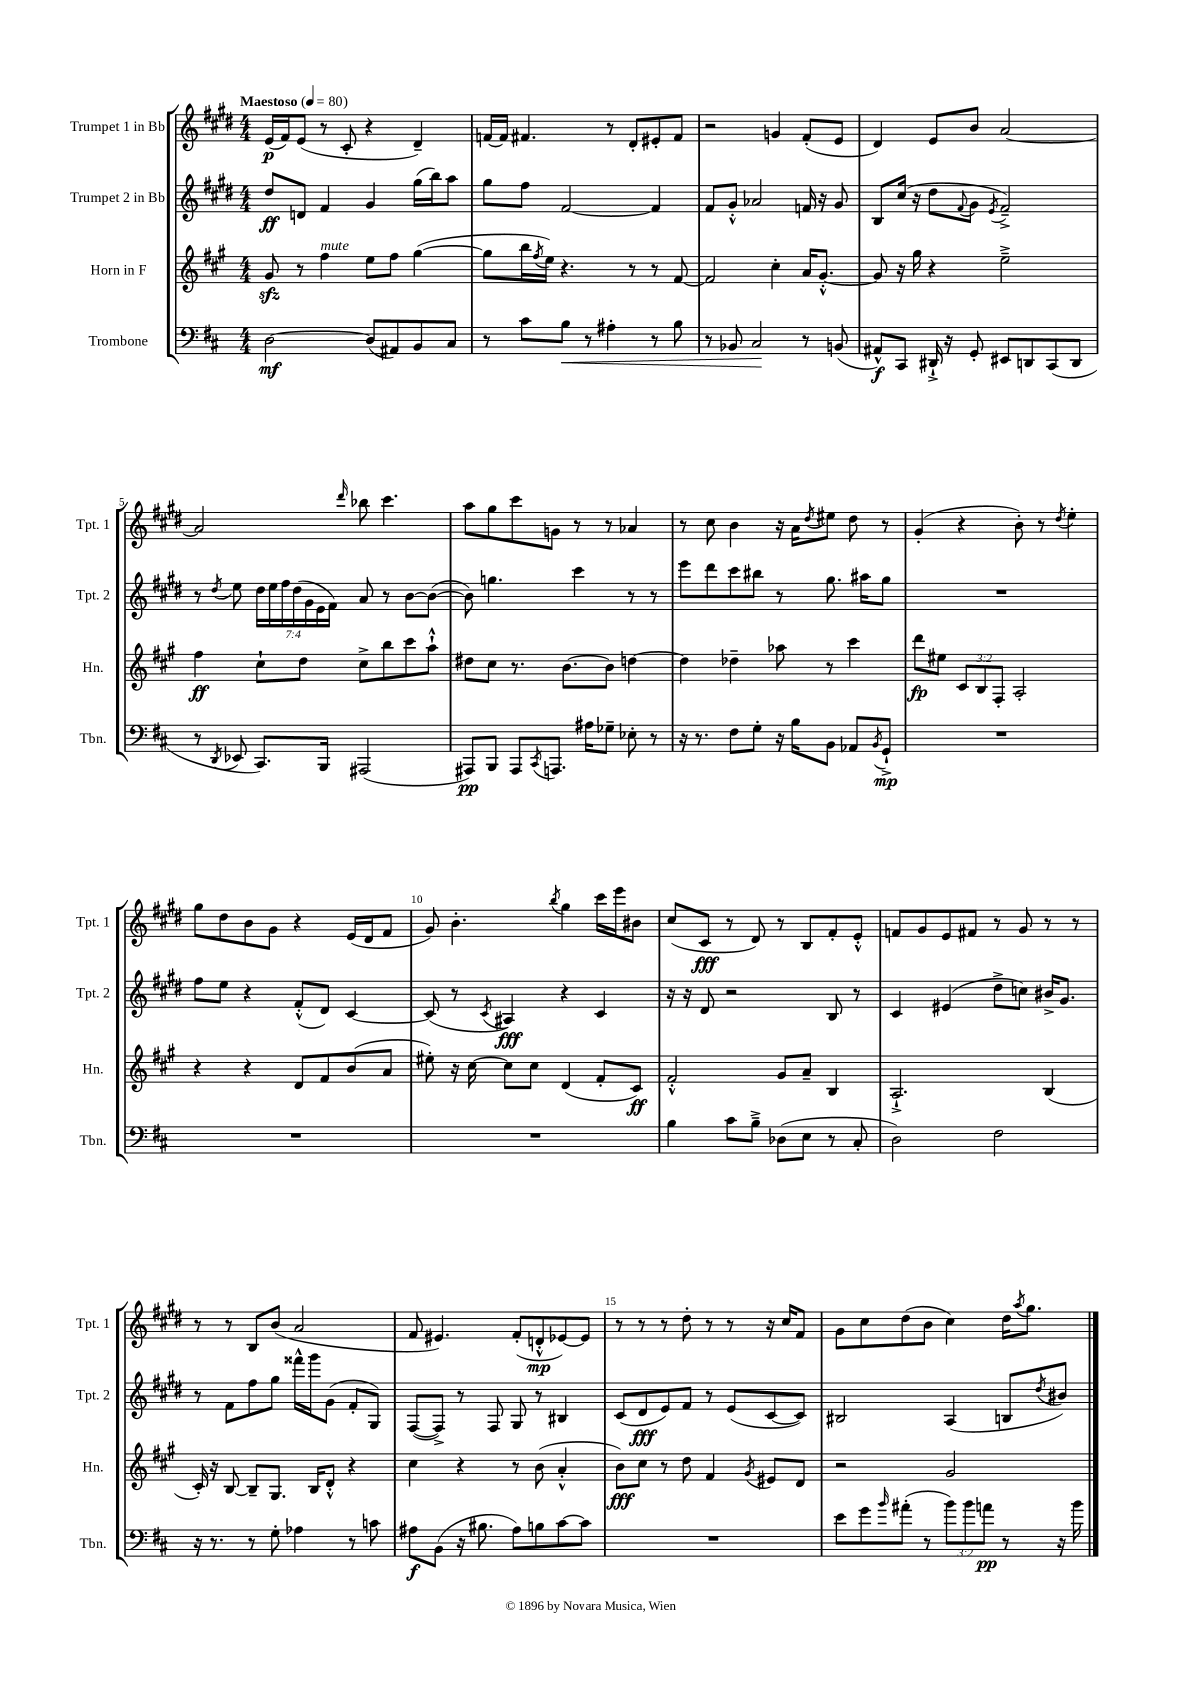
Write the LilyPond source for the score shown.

<<
\new StaffGroup <<
\new Staff = "s0" \with { instrumentName = "Trumpet 1 in Bb" shortInstrumentName = "Tpt. 1" } {
    \clef treble \key e \major \numericTimeSignature \time 4/4 \tempo "Maestoso" 4 = 80
    e'16\p( fis'16) e'8( r8 cis'8-. r4 dis'4--) |
    f'16~ f'16 fis'4. r8 dis'8-. eis'8-. fis'8 |
    r2 g'4 fis'8-.( e'8 |
    dis'4) e'8 b'8 a'2~ |
    a'2 \grace { dis'''16 } bes''8 cis'''4. |
    a''8 gis''8 cis'''8 g'8 r8 r8 aes'4 |
    r8 cis''8 b'4 r16 a'16 \acciaccatura { dis''8 } eis''8 dis''8 r8 |
    gis'4-.( r4 b'8-.) r8 \acciaccatura { dis''8 } e''4-. |
    gis''8 dis''8 b'8 gis'8 r4 e'16( dis'16 fis'8 |
    gis'8) b'4.-. \acciaccatura { b''8 } gis''4 cis'''16 e'''16 bis'8 |
    cis''8( cis'8\fff r8 dis'8) r8 b8 fis'8-. e'8-.-^ |
    f'8 gis'8 e'8 fis'8 r8 gis'8 r8 r8 |
    r8 r8 b8 b'8( a'2 |
    fis'8 eis'4.) fis'8-.( d'8-.-^\mp ees'8~) ees'8 |
    r8 r8 r8 dis''8-. r8 r8 r16 cis''16 fis'8 |
    gis'8 cis''8 dis''8( b'8 cis''4) dis''16 \acciaccatura { a''8 } gis''8. \bar "|." |
}
\new Staff = "s1" \with { instrumentName = "Trumpet 2 in Bb" shortInstrumentName = "Tpt. 2" } {
    \clef treble \key e \major \numericTimeSignature \time 4/4 \override Staff.TupletNumber.text = #tuplet-number::calc-fraction-text
    dis''8\ff d'8 fis'4 gis'4 gis''16( b''16) a''8 |
    gis''8 fis''8 fis'2~ fis'4 |
    fis'8 gis'8-.-^ aes'2 f'16 r16 gis'8 |
    b8 cis''16( r16 dis''8 \appoggiatura { fis'8 } gis'8 \acciaccatura { e'8 } fis'2--->) |
    r8 \acciaccatura { dis''8 } e''8 \tuplet 7/4 { dis''16 e''16 fis''16 dis''16( gis'16 e'16 fis'16) } a'8 r8 b'8~ b'8~( |
    b'8) g''4. cis'''4 r8 r8 |
    e'''8 dis'''8 cis'''8 bis''8 r8 gis''8. ais''16 gis''8 |
    R1 |
    fis''8 e''8 r4 fis'8-.-^( dis'8) cis'4~ |
    cis'8( r8 \acciaccatura { cis'8 } ais4\fff) r4 cis'4 |
    r16 r16 dis'8 r2 b8 r8 |
    cis'4 eis'4( dis''8-> c''8) bis'16-> gis'8. |
    r8 fis'8 fis''8 gis''8 fisis'''16-^ gis'''16 gis'8( fis'8-. gis8) |
    fis8~( fis8->) r8 fis8 gis8 r8 bis4 |
    cis'8( dis'8\fff e'8) fis'8 r8 e'8( cis'8~ cis'8) |
    bis2 a4( b8 \acciaccatura { dis''8 } bis'8) \bar "|." |
}
\new Staff = "s2" \with { instrumentName = "Horn in F" shortInstrumentName = "Hn." } {
    \clef treble \key a \major \numericTimeSignature \time 4/4 \override Staff.TupletNumber.text = #tuplet-number::calc-fraction-text
    gis'8\sfz r8 fis''4^\markup { \italic "mute" } e''8 fis''8 gis''4~( |
    gis''8 b''16 \acciaccatura { fis''8 } e''16) r4. r8 r8 fis'8~ |
    fis'2 cis''4-. a'16 gis'8.~-.-^ |
    gis'8 r16 gis''16 r4 e''2---> |
    fis''4\ff cis''8-! d''8 cis''8-> b''8 cis'''8 a''8-!-^ |
    dis''8 cis''8 r8. b'8.~ b'8 d''4~ |
    d''4 des''4-- aes''8 r8 cis'''4 |
    d'''8\fp eis''8 \tuplet 3/2 { cis'8 b8 fis8-. } a2-. |
    r4 r4 d'8 fis'8 b'8( a'8 |
    eis''8-.) r16 cis''16~ cis''8 cis''8 d'4( fis'8-. cis'8\ff) |
    fis'2-.-^ gis'8 a'8-- b4 |
    a2.-!-> b4( |
    cis'16-.) r16 b8~ b8-- gis8. b16 d'8-.-^ r4 |
    cis''4 r4 r8 b'8( a'4-.-^ |
    b'8\fff) cis''8 r8 d''8 fis'4 \acciaccatura { gis'8 } eis'8 d'8 |
    r2 gis'2 \bar "|." |
}
\new Staff = "s3" \with { instrumentName = "Trombone" shortInstrumentName = "Tbn." } {
    \clef bass \key d \major \numericTimeSignature \time 4/4 \override Staff.TupletNumber.text = #tuplet-number::calc-fraction-text
    d2~\mf d8( ais,8) b,8 cis8 |
    r8 cis'8 b8\< r8 ais4-. r8 b8 |
    r8 bes,8 cis2\! r8 b,8( |
    ais,8-^\f) cis,8 dis,16-!-> r16 g,8-. eis,8 d,8 cis,8( d,8 |
    r8 \acciaccatura { d,8 } ees,8 cis,8.) b,,16 ais,,2( |
    ais,,8\pp) b,,8 ais,,8 \acciaccatura { cis,8 } a,,8. ais16 ges8-- ees8-. r8 |
    r16 r8. fis8 g8-. r16 b16 b,8 aes,8 \acciaccatura { b,8 } g,8-!->\mp |
    R1 |
    R1 |
    R1 |
    b4 cis'8 b8---> des8( e8 r8 cis8-. |
    d2) fis2 |
    r16 r8. r8 g8-. aes4 r8 c'8 |
    ais8\f b,8( r16 bis8. ais8) b8 cis'8~ cis'8 |
    R1 |
    e'8 g'8 \grace { b'16 } ais'8-.( r8 \tuplet 3/2 { b'8) b'8 a'8\pp } r8 r16 b'16 \bar "|." |
}
>>
>>
\layout { \context { \Score \override BarNumber.break-visibility = ##(#f #t #t) barNumberVisibility = #(every-nth-bar-number-visible 5) } }
